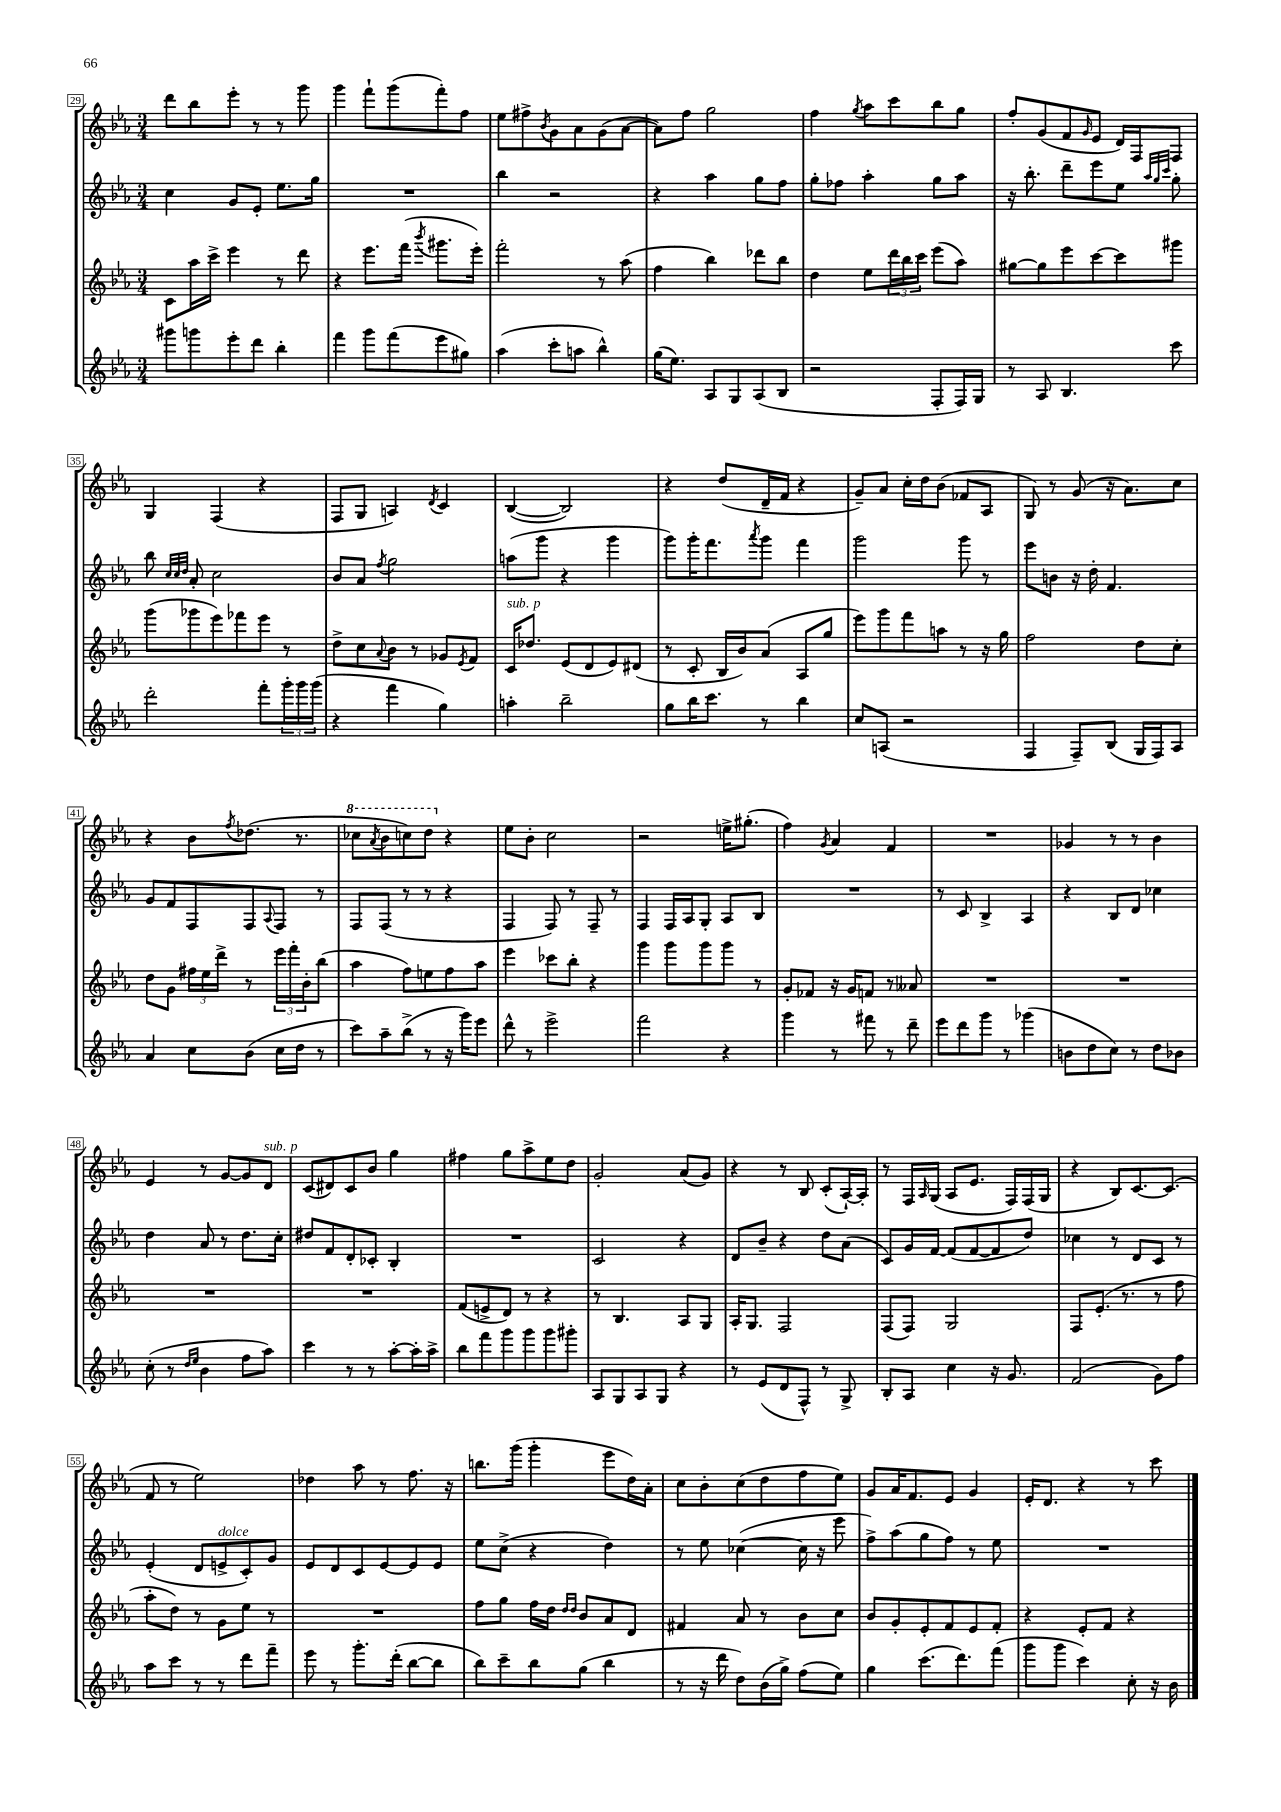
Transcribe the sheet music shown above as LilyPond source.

<<
\new StaffGroup <<
\new Staff = "s0" {
    \clef treble \key ees \major \numericTimeSignature \time 3/4
    d'''8 bes''8 ees'''8-. r8 r8 g'''8 |
    g'''4 f'''8-! g'''8( f'''8-.) f''8 |
    ees''8 fis''8-> \acciaccatura { bes'8 } g'8 aes'8 g'8( aes'8~ |
    aes'8) f''8 g''2 |
    f''4 \acciaccatura { g''8 } aes''8 c'''8 bes''8 g''8 |
    f''8-. g'8( f'8 \grace { g'16 } ees'8 d'16) f16 f8 |
    g4 f4( r4 |
    f8 g8 a4) \acciaccatura { d'8 } c'4 |
    bes4~( bes2) |
    r4 d''8( d'16-- f'16 r4 |
    g'8--) aes'8 c''16-. d''16 bes'8( fes'8 aes8 |
    g8) r8 g'8( r16 aes'8.) c''8 |
    r4 bes'8 \acciaccatura { f''8 } des''8.( r8. |
    \ottava #1 ces'''8 \acciaccatura { aes''8 } bes''8 c'''8) d'''8 \ottava #0 r4 |
    ees''8 bes'8-. c''2 |
    r2 e''16-> gis''8.-.( |
    f''4) \acciaccatura { g'8 } aes'4 f'4 |
    R2. |
    ges'4 r8 r8 bes'4 |
    ees'4 r8 g'8~ g'8 d'8^\markup { \italic "sub. p" } |
    c'8( dis'8) c'8 bes'8 g''4 |
    fis''4 g''8 aes''8-> ees''8 d''8 |
    g'2-. aes'8( g'8) |
    r4 r8 bes8 c'8-.( aes16~-!) aes16-. |
    r8 f16 \grace { aes16 } g16( aes8 ees'8. f16) f16( g16 |
    r4 bes8) c'8.~ c'8.( |
    f'8 r8 ees''2) |
    des''4 aes''8 r8 f''8. r16 |
    b''8. g'''16( g'''4-. ees'''8 d''16) aes'16-. |
    c''8 bes'8-. c''8( d''8 f''8 ees''8) |
    g'8 aes'16 f'8. ees'8 g'4 |
    ees'16-. d'8. r4 r8 c'''8 \bar "|." |
}
\new Staff = "s1" {
    \clef treble \key ees \major \numericTimeSignature \time 3/4
    c''4 g'8 ees'8-. ees''8. g''16 |
    R2. |
    bes''4 r2 |
    r4 aes''4 g''8 f''8 |
    g''8-. fes''8 aes''4-. g''8 aes''8 |
    r16 bes''8.-. d'''8-- ees'''8 ees''8 \grace { aes''32 g''32 c'''32 } g''8-. |
    bes''8 \grace { c''32 c''32 d''32 } aes'8-. c''2 |
    bes'8 aes'8 \acciaccatura { f''8 } g''2 |
    a''8( g'''8 r4 g'''4 |
    g'''8) g'''16-. f'''8. \acciaccatura { aes'''8 } g'''8 f'''4 |
    g'''2 g'''8 r8 |
    ees'''8 b'8 r16 d''16-. f'4. |
    g'8 f'8 f8 f8 \appoggiatura { aes8 } f8 r8 |
    f8 f8( r8 r8 r4 |
    f4 f8) r8 f8-- r8 |
    f4 f16 aes16 g8-. aes8 bes8 |
    R2. |
    r8 c'8 bes4-> aes4 |
    r4 bes8 d'8 ces''4 |
    d''4 aes'8 r8 d''8. c''16-. |
    dis''8 f'8 d'8-. ces'8-. bes4-. |
    R2. |
    c'2 r4 |
    d'8 bes'8-- r4 d''8 aes'8( |
    c'8) g'16 f'16~ f'8( f'8~ f'8 d''8) |
    ces''4 r8 d'8 c'8 r8 |
    ees'4-.( d'8 e'8->^\markup { \italic "dolce" } c'8-.) g'8 |
    ees'8 d'8 c'8 ees'8~ ees'8 ees'8 |
    ees''8 c''8->( r4 d''4) |
    r8 ees''8 ces''4~( ces''16 r16 ees'''8 |
    f''8->) aes''8( g''8 f''8) r8 ees''8 |
    R2. \bar "|." |
}
\new Staff = "s2" {
    \clef treble \key ees \major \numericTimeSignature \time 3/4
    c'8 aes''16 c'''16-> ees'''4 r8 d'''8 |
    r4 ees'''8. f'''16( \acciaccatura { bes'''8 } gis'''8. ees'''16-.) |
    f'''2-. r8 aes''8( |
    f''4 bes''4) des'''8 bes''8 |
    d''4 ees''8 \tuplet 3/2 { d'''16 bes''16 c'''16 } ees'''8( aes''8) |
    gis''8~ gis''8 ees'''8 c'''8~ c'''8 gis'''8 |
    g'''8( ges'''8 ees'''8) fes'''8 ees'''8 r8 |
    d''8-> c''8 \appoggiatura { aes'8 } bes'8 r8 ges'8 \acciaccatura { ees'8 } f'8 |
    c'16^\markup { \italic "sub. p" } des''8. ees'8( d'8 ees'8) dis'8( |
    r8 c'8-. bes16 bes'16) aes'8( aes8 g''8 |
    ees'''8) g'''8 f'''8 a''8 r8 r16 g''16 |
    f''2 d''8 c''8-. |
    d''8 g'8 \tuplet 3/2 { fis''16 ees''16 d'''16-> } r8 \tuplet 3/2 { ees'''16 f'''16-. bes'16-. } bes''8( |
    aes''4 f''8) e''8 f''8 aes''8 |
    ees'''4 ces'''8 bes''8-. r4 |
    g'''4 g'''8 g'''8 g'''8 r8 |
    g'8-. fes'8 r16 g'16 f'8 r8 aeses'8 |
    R2. |
    R2. |
    R2. |
    R2. |
    f'8( e'8-> d'8) r8 r4 |
    r8 bes4. aes8 g8 |
    aes16-. g8. f2 |
    f8( f8) g2 |
    f8 ees'8.-.( r8. r8 f''8 |
    aes''8-. d''8) r8 g'8 ees''8 r8 |
    R2. |
    f''8 g''8 f''16 d''16 \grace { d''16 d''16 } bes'8 aes'8 d'8 |
    fis'4 aes'8 r8 bes'8 c''8 |
    bes'8 g'8-. ees'8-. f'8 ees'8 f'8-. |
    r4 ees'8-. f'8 r4 \bar "|." |
}
\new Staff = "s3" {
    \clef treble \key ees \major \numericTimeSignature \time 3/4
    gis'''8 g'''8 ees'''8-. d'''8 bes''4-. |
    f'''4 g'''8 f'''8( ees'''8 gis''8) |
    aes''4( c'''8-. a''8 bes''4-^) |
    g''16( ees''8.) aes8 g8 aes8( bes8 |
    r2 f8-. f16) g16 |
    r8 aes8 bes4. c'''8 |
    d'''2-. f'''8-. \tuplet 3/2 { g'''16-. g'''16 g'''16( } |
    r4 f'''4 g''4) |
    a''4-. bes''2-- |
    g''8 bes''16 c'''8. r8 bes''4 |
    c''8 a8( r2 |
    f4 f8--) bes8( g16 f16) aes8 |
    aes'4 c''8 bes'8( c''16 d''16 r8 |
    c'''8) aes''8-- bes''8->( r8 r16 g'''16) ees'''8 |
    d'''8-^ r8 ees'''2-> |
    f'''2 r4 |
    g'''4 r8 fis'''8 r8 d'''8-- |
    ees'''8 d'''8 g'''8 r8 ges'''4( |
    b'8 d''8 c''8) r8 d''8 bes'8 |
    c''8-.( r8 \grace { d''16 ees''16 } bes'4 f''8 aes''8) |
    c'''4 r8 r8 aes''8~-. aes''16-. aes''16-> |
    bes''8 f'''8 g'''8 g'''8 g'''8 gis'''8-. |
    aes8 g8 aes8 g8 r4 |
    r8 ees'8( d'8 f8-^) r8 g8-> |
    bes8-. aes8 c''4 r16 g'8. |
    f'2( g'8) f''8 |
    aes''8 c'''8 r8 r8 d'''8 f'''8-- |
    ees'''8 r8 g'''8.-. d'''16-.( bes''8~ bes''8 |
    bes''8) c'''8-- bes''8 g''8( bes''4 |
    r8 r16 d'''16 d''8) bes'16( g''16->) f''8( ees''8) |
    g''4 c'''8.( d'''8.) f'''8( |
    g'''8 g'''8 c'''4) c''8-. r16 bes'16 \bar "|." |
}
>>
>>
\layout { \context { \Score currentBarNumber = #29 \override BarNumber.stencil = #(make-stencil-boxer 0.1 0.3 ly:text-interface::print) } }
